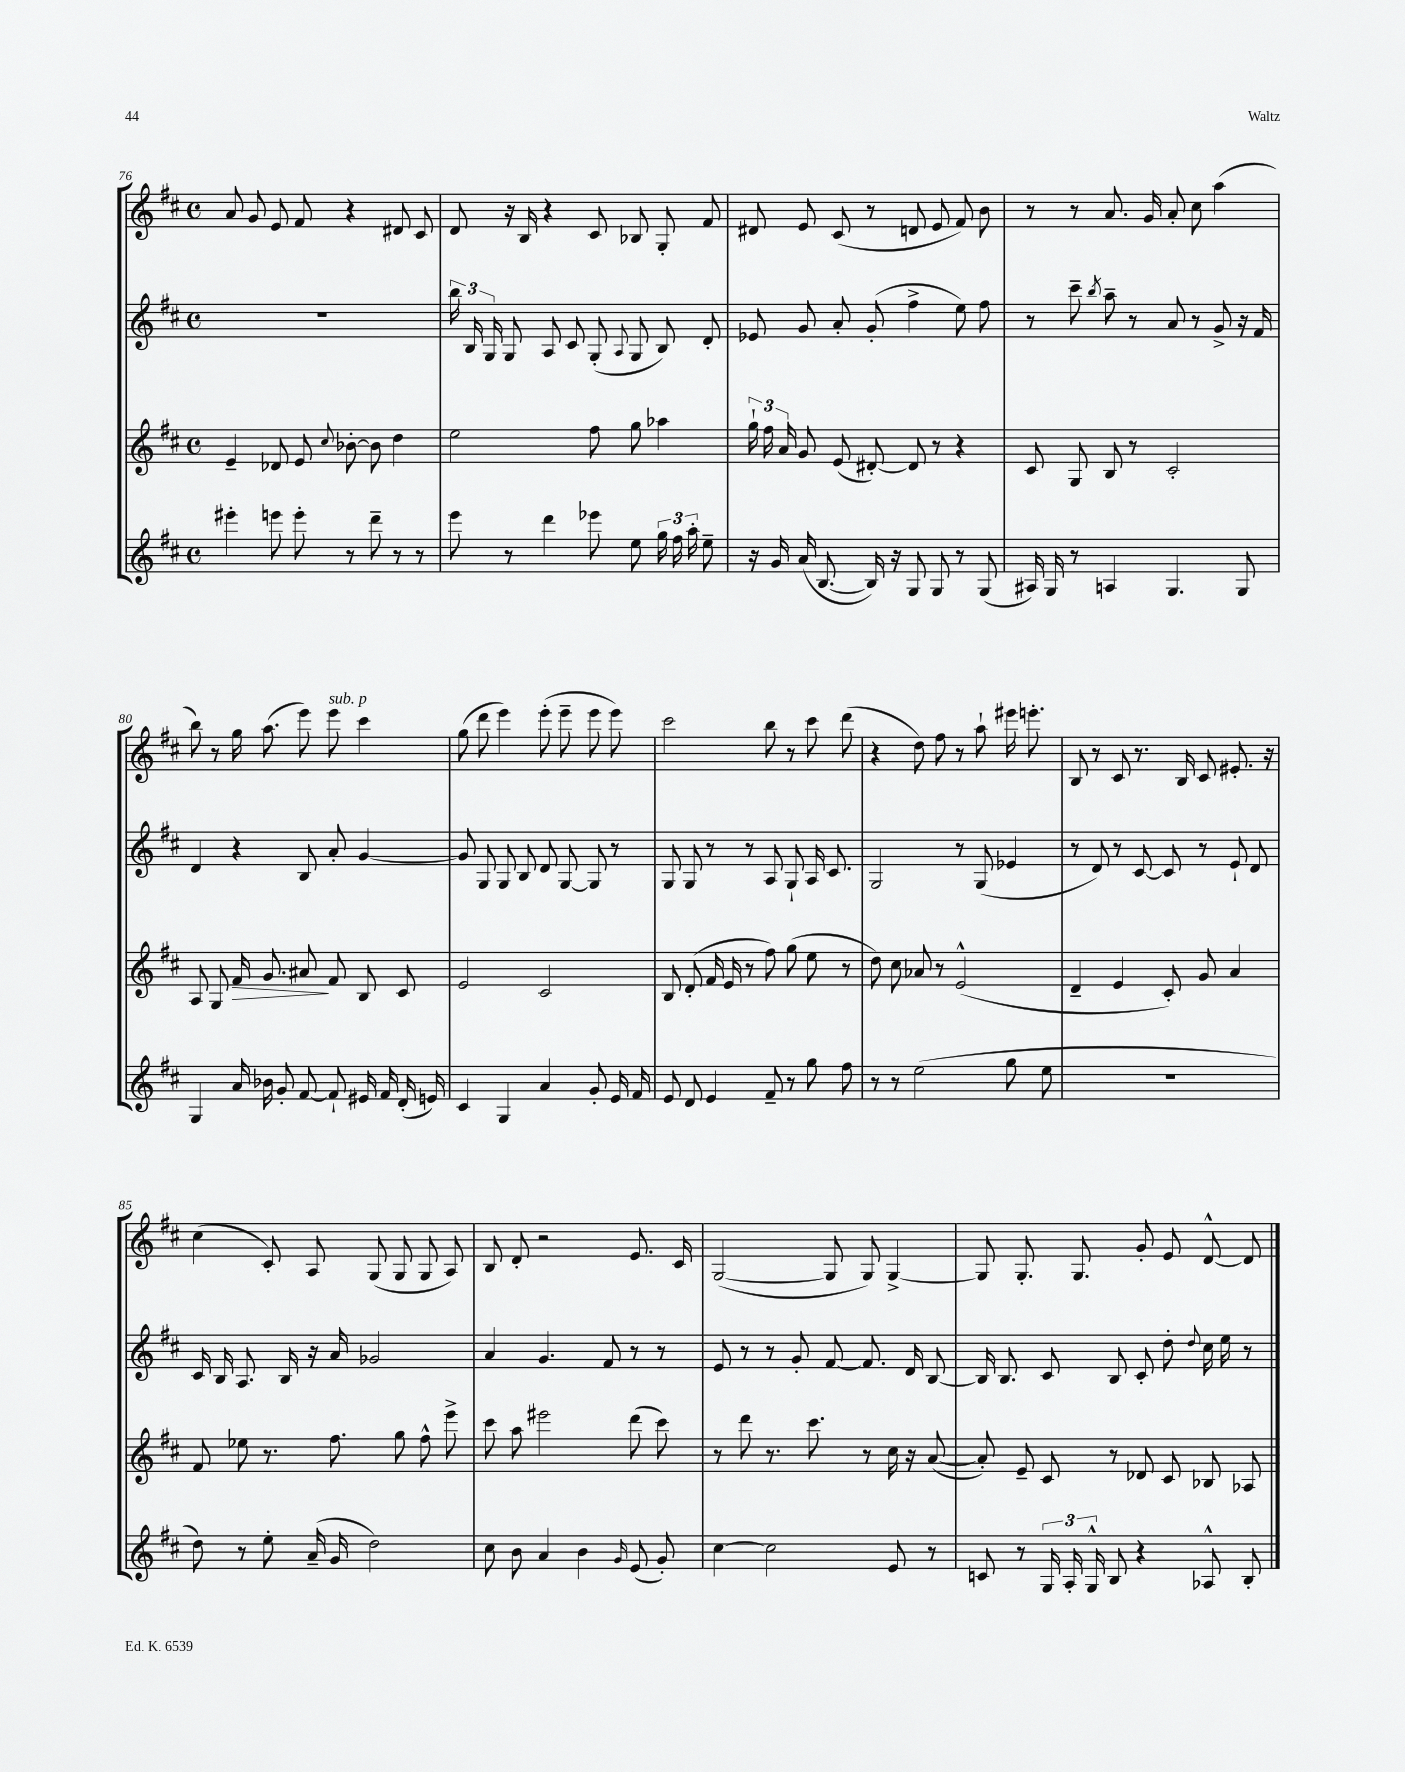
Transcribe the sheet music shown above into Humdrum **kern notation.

**kern	**kern	**kern	**kern
*staff4	*staff3	*staff2	*staff1
*clefG2	*clefG2	*clefG2	*clefG2
*k[f#c#]	*k[f#c#]	*k[f#c#]	*k[f#c#]
*M4/4	*M4/4	*M4/4	*M4/4
*met(c)	*met(c)	*met(c)	*met(c)
4eee#'	4e~	1r	8a
.	.	.	8g
8eee	8d-	.	8e
8eee'	8e	.	8f#
.	8qqcc#	.	.
8r	[8b-'	.	4r
8ddd~	8b-]	.	.
8r	4dd	.	8d#
8r	.	.	8c#
=	=	=	=
8eee	2ee	24bb	8d
.	.	24B	.
.	.	24G	.
8r	.	8G	16r
.	.	.	16B
4ddd	.	8A	4r
.	.	8c#	.
8eee-	8ff#	(8G'	8c#
.	.	8qqA	.
8ee	8gg	8G	8B-
24gg	4aa-	8B)	8G'
24ff#	.	.	.
24aa'	.	.	.
8ee~	.	8d'	8f#
=	=	=	=
16r	24gg`	8e-	8d#
.	24ff#	.	.
16g	.	.	.
.	24a	.	.
(16a	8g	8g	8e
[8.B	.	.	.
.	(8e	8a'	(8c#
16B])	[8d#')	(8g'	8r
16r	.	.	.
8G	8d#]	4ff#^	8d
8G	8r	.	8e
8r	4r	8ee)	8f#)
(8G	.	8ff#	8b
=	=	=	=
16A#)	8c#	8r	8r
16G	.	.	.
8r	8G	8ccc#~	8r
.	.	8qbb	.
4A	8B	8aa~	8.a
.	8r	8r	.
.	.	.	16g
4.G	2c#'	8a	8a'
.	.	8r	8cc#
.	.	8g^	(4aa
8G	.	16r	.
.	.	16f#	.
=	=	=	=
4G	8A	4d	8bb)
.	8G	.	8r
16a	16f#	4r	16gg
16b-	8.g	.	(8.aa
8g'	.	.	.
[8f#	8a#	8B	8eee)
8f#`]	8f#	8a'	8eee
16e#	8B	[4g	4ccc#
16f#	.	.	.
(16d'	8c#	.	.
16e)	.	.	.
=	=	=	=
4c#	2e	8g]	(8gg
.	.	8G	8ddd
4G	.	8G	4eee)
.	.	8B	.
4a	2c#	8d	(8eee'
.	.	[8G	8eee~
8g'	.	8G]	8eee
16e	.	8r	8eee)
16f#	.	.	.
=	=	=	=
8e	8B	8G	2ccc#
8d	(8d'	8G	.
4e	16f#	8r	.
.	16e	.	.
.	8r	8r	.
8f#~	8ff#)	8A	8bb
8r	(8gg	8G`	8r
8gg	8ee	16A	8ccc#
.	.	8.c#	.
8ff#	8r	.	(8ddd
=	=	=	=
8r	8dd)	2G	4r
8r	8cc#	.	.
(2ee	8a-	.	8dd)
.	8r	.	8ff#
.	(2e^^	8r	8r
.	.	(8G	8aa`
8gg	.	4e-	16eee#
.	.	.	8.eee'
8ee	.	.	.
=	=	=	=
1r	4d~	8r	8B
.	.	8d)	8r
.	4e	8r	8c#
.	.	[8c#	8.r
.	8c#')	8c#]	.
.	.	.	16B
.	8g	8r	8c#
.	4a	8e`	8.e#'
.	.	8d	.
.	.	.	16r
=	=	=	=
8dd)	8f#	16c#	(4cc#
.	.	16B	.
8r	8ee-	8.A	.
8ee'	8.r	.	8c#')
.	.	16B	.
(16a~	.	16r	8A
16g	8.ff#	16a	.
2dd)	.	2g-	(8G
.	8gg	.	8G
.	8ff#^^	.	8G
.	8eee^	.	8A)
=	=	=	=
8cc#	8ccc#	4a	8B
8b	8aa	.	8d'
4a	2eee#	4.g	2r
4b	.	.	.
.	.	8f#	.
16qqg	.	.	.
(8e	(8ddd	8r	8.e
8g')	8ccc#)	8r	.
.	.	.	16c#
=	=	=	=
[4cc#	8r	8e	([2G
.	8ddd	8r	.
2cc#]	8.r	8r	.
.	.	8g'	.
.	8.ccc#	.	.
.	.	[8f#	8G]
.	8r	8.f#]	8G)
8e	16cc#	.	[4G^
.	16r	16d	.
8r	([8a	[8B	.
=	=	=	=
8c	8a'])	16B]	8G]
.	.	8.B	.
8r	8e~	.	8.G'
24G	8c#	8c#	.
24A'	.	.	.
.	.	.	8.G
24G^^	.	.	.
8B	8r	8B	.
4r	8d-	8c#'	8g'
.	8c#	8dd'	8e
.	.	8qqdd	.
8A-^^	8B-	16cc#	[8d^^
.	.	16ee	.
8B'	8A-	8r	8d]
==	==	==	==
*-	*-	*-	*-
